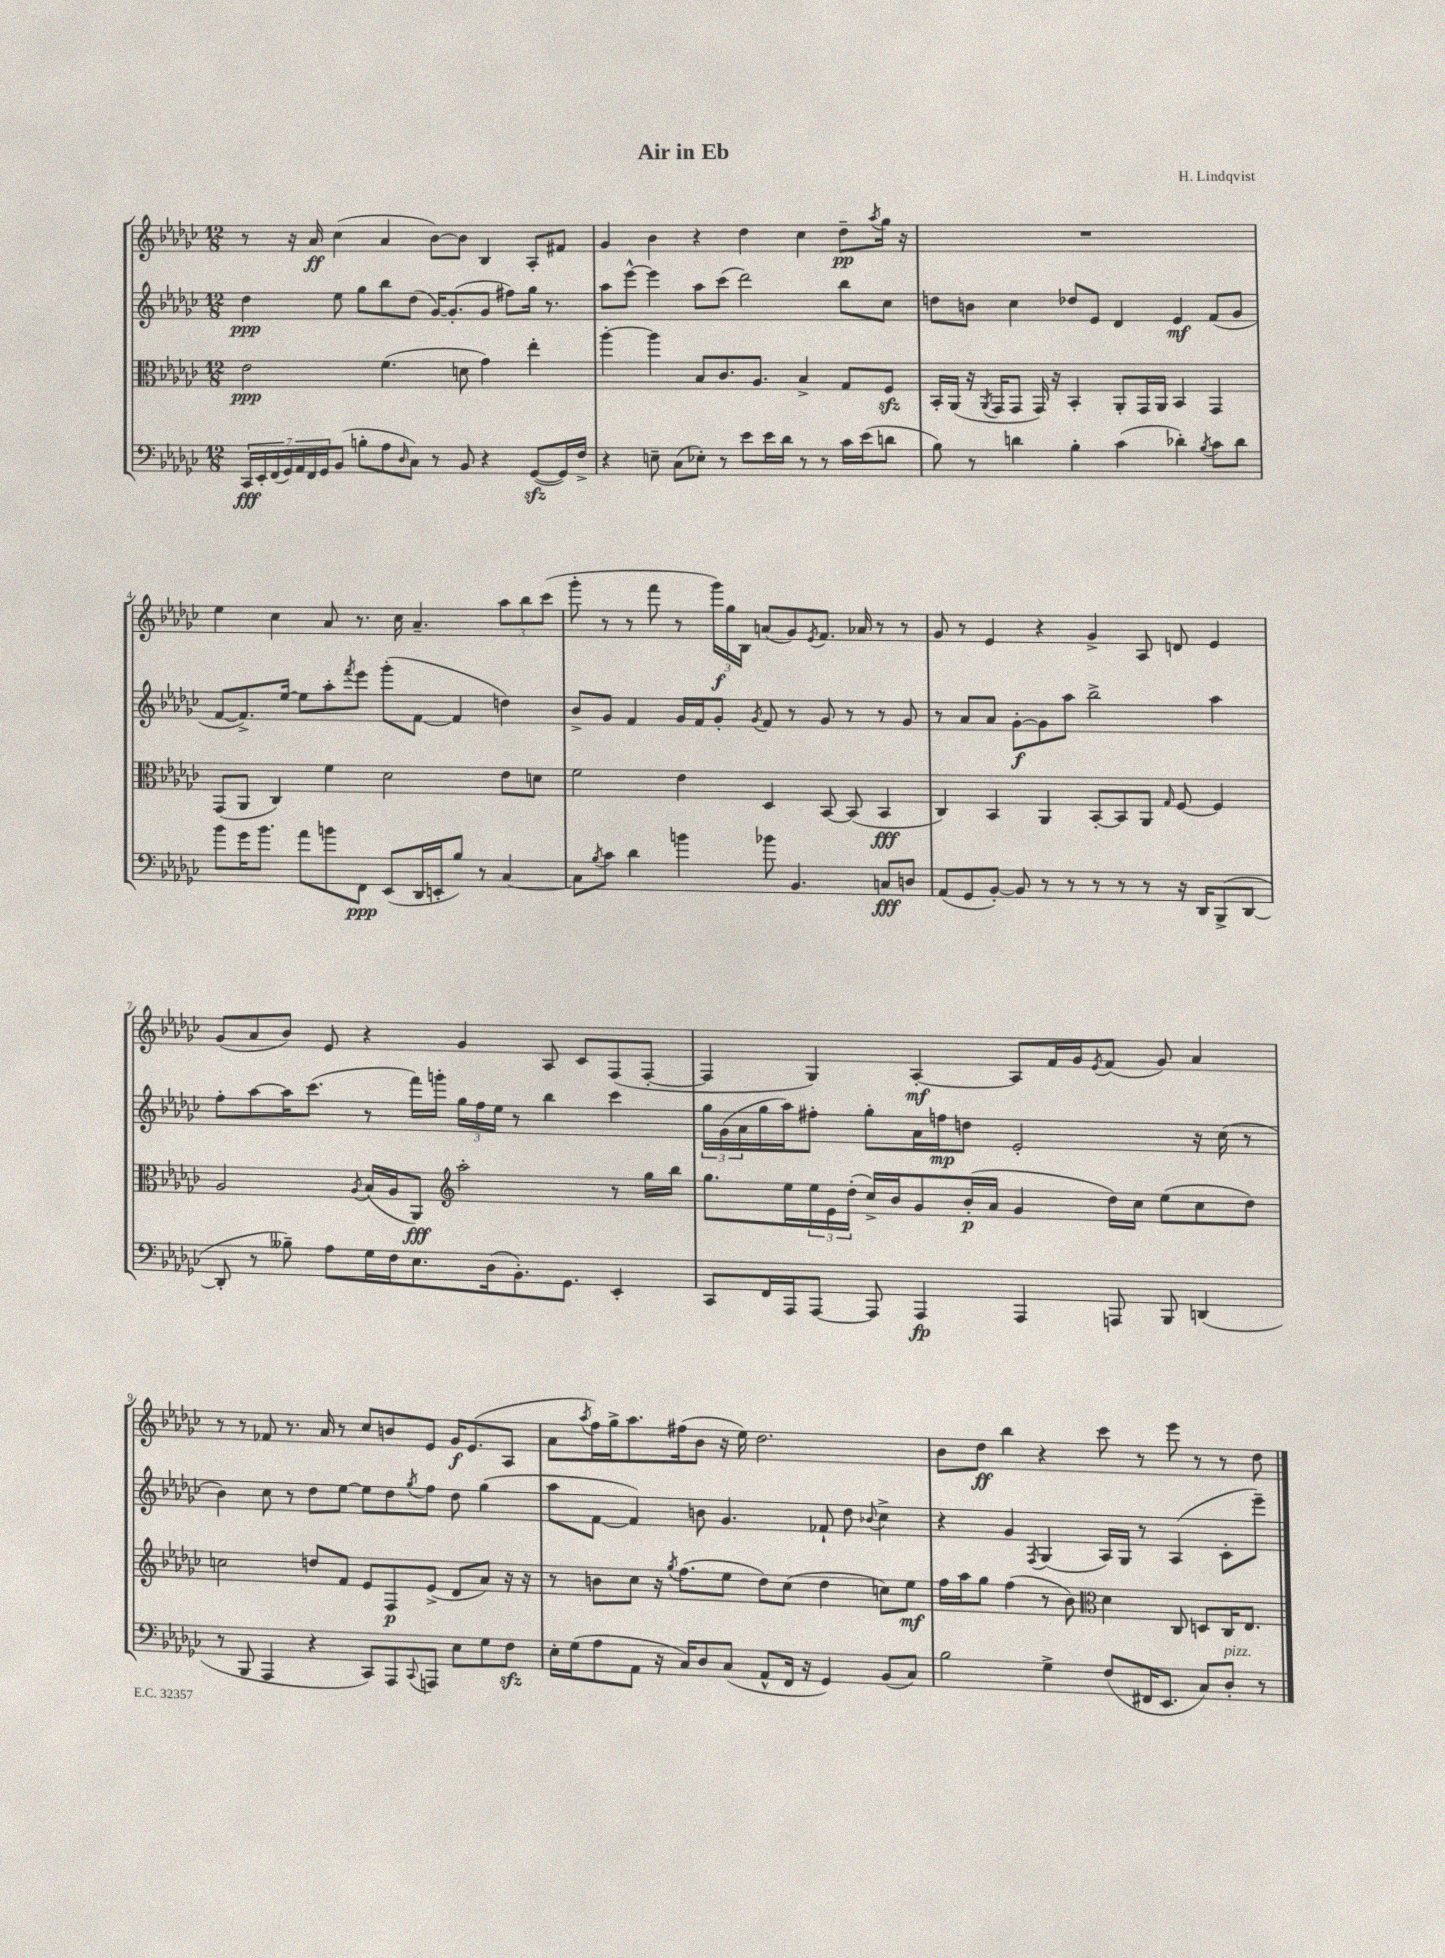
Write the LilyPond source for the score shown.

\header { title = "Air in Eb" composer = "H. Lindqvist" }
<<
\new StaffGroup <<
\new Staff = "s0" {
    \clef treble \key ges \major \numericTimeSignature \time 12/8
    r8 r16 aes'16\ff ces''4( aes'4 bes'8~) bes'8 bes4 aes8-. fis'8 |
    ges'4 bes'4 r4 des''4 ces''4 des''8--\pp \acciaccatura { aes''8 } ges''16 r16 |
    R1. |
    ees''4 ces''4 aes'8 r8. ces''16 aes'4.-- \tuplet 3/2 { aes''8 bes''8 ces'''8( } |
    ges'''8-. r8 r8 f'''8 r8 \tuplet 3/2 { ges'''16\f) ges''16 bes16 } a'8( ges'8) \acciaccatura { ees'8 } f'8. aes'16 r8 r8 |
    ges'8 r8 ees'4 r4 ges'4-> aes8 d'8 ees'4 |
    ges'8( aes'8 bes'8) ees'8 r4 ges'4 aes8 ces'8 f8( f8~-. |
    f4 ges4) aes4~-.\mf aes8 f'16 ges'16 \acciaccatura { ees'8 } f'8( ges'8) aes'4 |
    r8 r8 fes'8 r8. aes'16 r8 ces''8 b'8 ees'8 ges'16\f ees'8.( aes8 |
    aes'8 \acciaccatura { aes''8 } f''16) ges''16-> aes''8. fis''16( bes'8 r16 ees''16) des''2. |
    bes'8 des''8\ff bes''4 r4 ces'''8 r8 ees'''8 r8 r8 des''8 \bar "|." |
}
\new Staff = "s1" {
    \clef treble \key ges \major \numericTimeSignature \time 12/8
    des''4\ppp ees''8 ges''8 bes''8 des''8( ges'16~) ges'8.-.( ges'8 fis''8) ges''16 r8. |
    aes''8 ees'''8~-^ ees'''4 aes''8 ces'''8( des'''2) bes''8 ces''8 |
    d''8 b'8 ces''4 des''8 ees'8 des'4 ees'4\mf f'8( ges'8 |
    f'8~ f'8.->) ees''16~ ees''8 aes''8-. \acciaccatura { f'''8 } ees'''8 ges'''8-.( f'8~ f'4 d''4) |
    bes'8-> ges'8 f'4 ges'16 f'16 ges'8-. \acciaccatura { ges'8 } f'8 r8 ges'8 r8 r8 ges'8 |
    r8 aes'8 aes'8 ges'8~-.\f ges'8 aes''8 bes''2-> aes''4 |
    f''8-. aes''8~ aes''16 ces'''8.( r8 f'''16) g'''16-. \tuplet 3/2 { ges''16 f''16 ees''16 } r8 bes''4 ces'''4 |
    \tuplet 3/2 { ges''16 ges'16( aes'16 } ges''16 aes''16) fis''8-. ges''8-. aes'16 f''16\mp d''8 ees'2-. r16 ces''16( r8 |
    bes'4) ces''8 r8 des''8 ees''8~ ees''8 des''8 \acciaccatura { ges''8 } f''8 des''8 ges''4( |
    aes''8 f'8~ f'4) b'8 ges'4. fes'8-! des''8 \appoggiatura { bes'8 } ces''4-> |
    r4 ges'4 \acciaccatura { f8 } ges4( aes16) ges16 r8 aes4( ces'8-. ees'''8--) \bar "|." |
}
\new Staff = "s2" {
    \clef alto \key ges \major \numericTimeSignature \time 12/8
    ees'2\ppp f'4.( d'8 ges'4) ees''4-. |
    aes''4~-. aes''4 bes8 ces'8. aes8. bes4-> ges8 f8\sfz |
    bes,16-. aes,16( r16 \acciaccatura { aes,8 } ges,16 ges,8 ges,16) r16 bes,4-. aes,8-. ges,16 aes,16 bes,4 ges,4 |
    ges,8( aes,8 ces4) f'4 des'2 ees'8 d'8 |
    f'2 ees'4 des4 bes,8~ bes,8( bes,4\fff |
    ces4) bes,4 aes,4 bes,8~-. bes,8 aes,8 \grace { ges16 } f8~ f4 |
    aes2 \acciaccatura { aes8 } bes16( aes16 aes,8\fff) \clef treble aes''2-. r8 ges''16 bes''16 |
    ges''8. ees''16 \tuplet 3/2 { ees''16 ees'16 des''16-.( } ces''16->) bes'16 ges'8 bes'16-.\p( aes'16 ges'4 des''16) ces''16 ees''8( ces''8 des''8) |
    c''2 d''8 f'8 ees'8 f8\p ees'8->( des'8 aes'8) r16 r16 |
    r8 b'8 ces''8 r16 \acciaccatura { ges''8 } f''8.( ees''8 des''8) ces''8( des''4 c''8) ees''8\mf |
    f''16 aes''16 ges''8 f''4( r8 bes'8) \clef alto des'4 ces8 d8 ces16 ees8. \bar "|." |
}
\new Staff = "s3" {
    \clef bass \key ges \major \numericTimeSignature \time 12/8
    \tuplet 7/4 { ces,16\fff ees,16-. f,16( ges,16) aes,16 f,16 ges,16 } bes,8( b8-. aes8 \grace { des16 } ces8) r8 bes,8 r4 ges,8~\sfz( ges,16) f16-> |
    r4 e8-- ces8( ees8-.) r8 ees'8 ees'16 des'16 r8 r8 ces'16 ees'16( d'8 |
    bes8) r8 d'4 bes4-. ces'4( des'4-.) \acciaccatura { bes8 } ces'8 des'8 |
    bes'8 ges'16 bes'8. aes'8 b'8 f,8\ppp ees,8( des,16 e,16-. bes8) r8 ces4~ |
    ces8 \acciaccatura { bes8 } ces'8 des'4 b'4 bes'8 bes,4. c8\fff d8 |
    aes,8( ges,8 bes,8~-.) bes,8 r8 r8 r8 r8 r8 r16 des,16 bes,,8->( des,8~ |
    des,8-. r8 beses8--) aes8 ges16 f16 ees8. des16( bes,8.-.) ges,8. ees,4-. |
    ces,8 f,16 aes,,16 aes,,8~ aes,,8 aes,,4\fp aes,,4 a,,8 bes,,8 d,4( |
    r8 bes,,8 aes,,4 r4 ces,8) aes,,8 \appoggiatura { ces,8 } a,,8 ees8 ges8 f8\sfz |
    ees16-. ges16( aes8 aes,8 r16 ces16) des8 ces8( aes,8-^ f,16 r16 ges,4) bes,8( ces8) |
    bes2 ges4-> f8( fis,16 ees,8. ces8) des8-.^\markup { \italic "pizz." } r8 \bar "|." |
}
>>
>>
